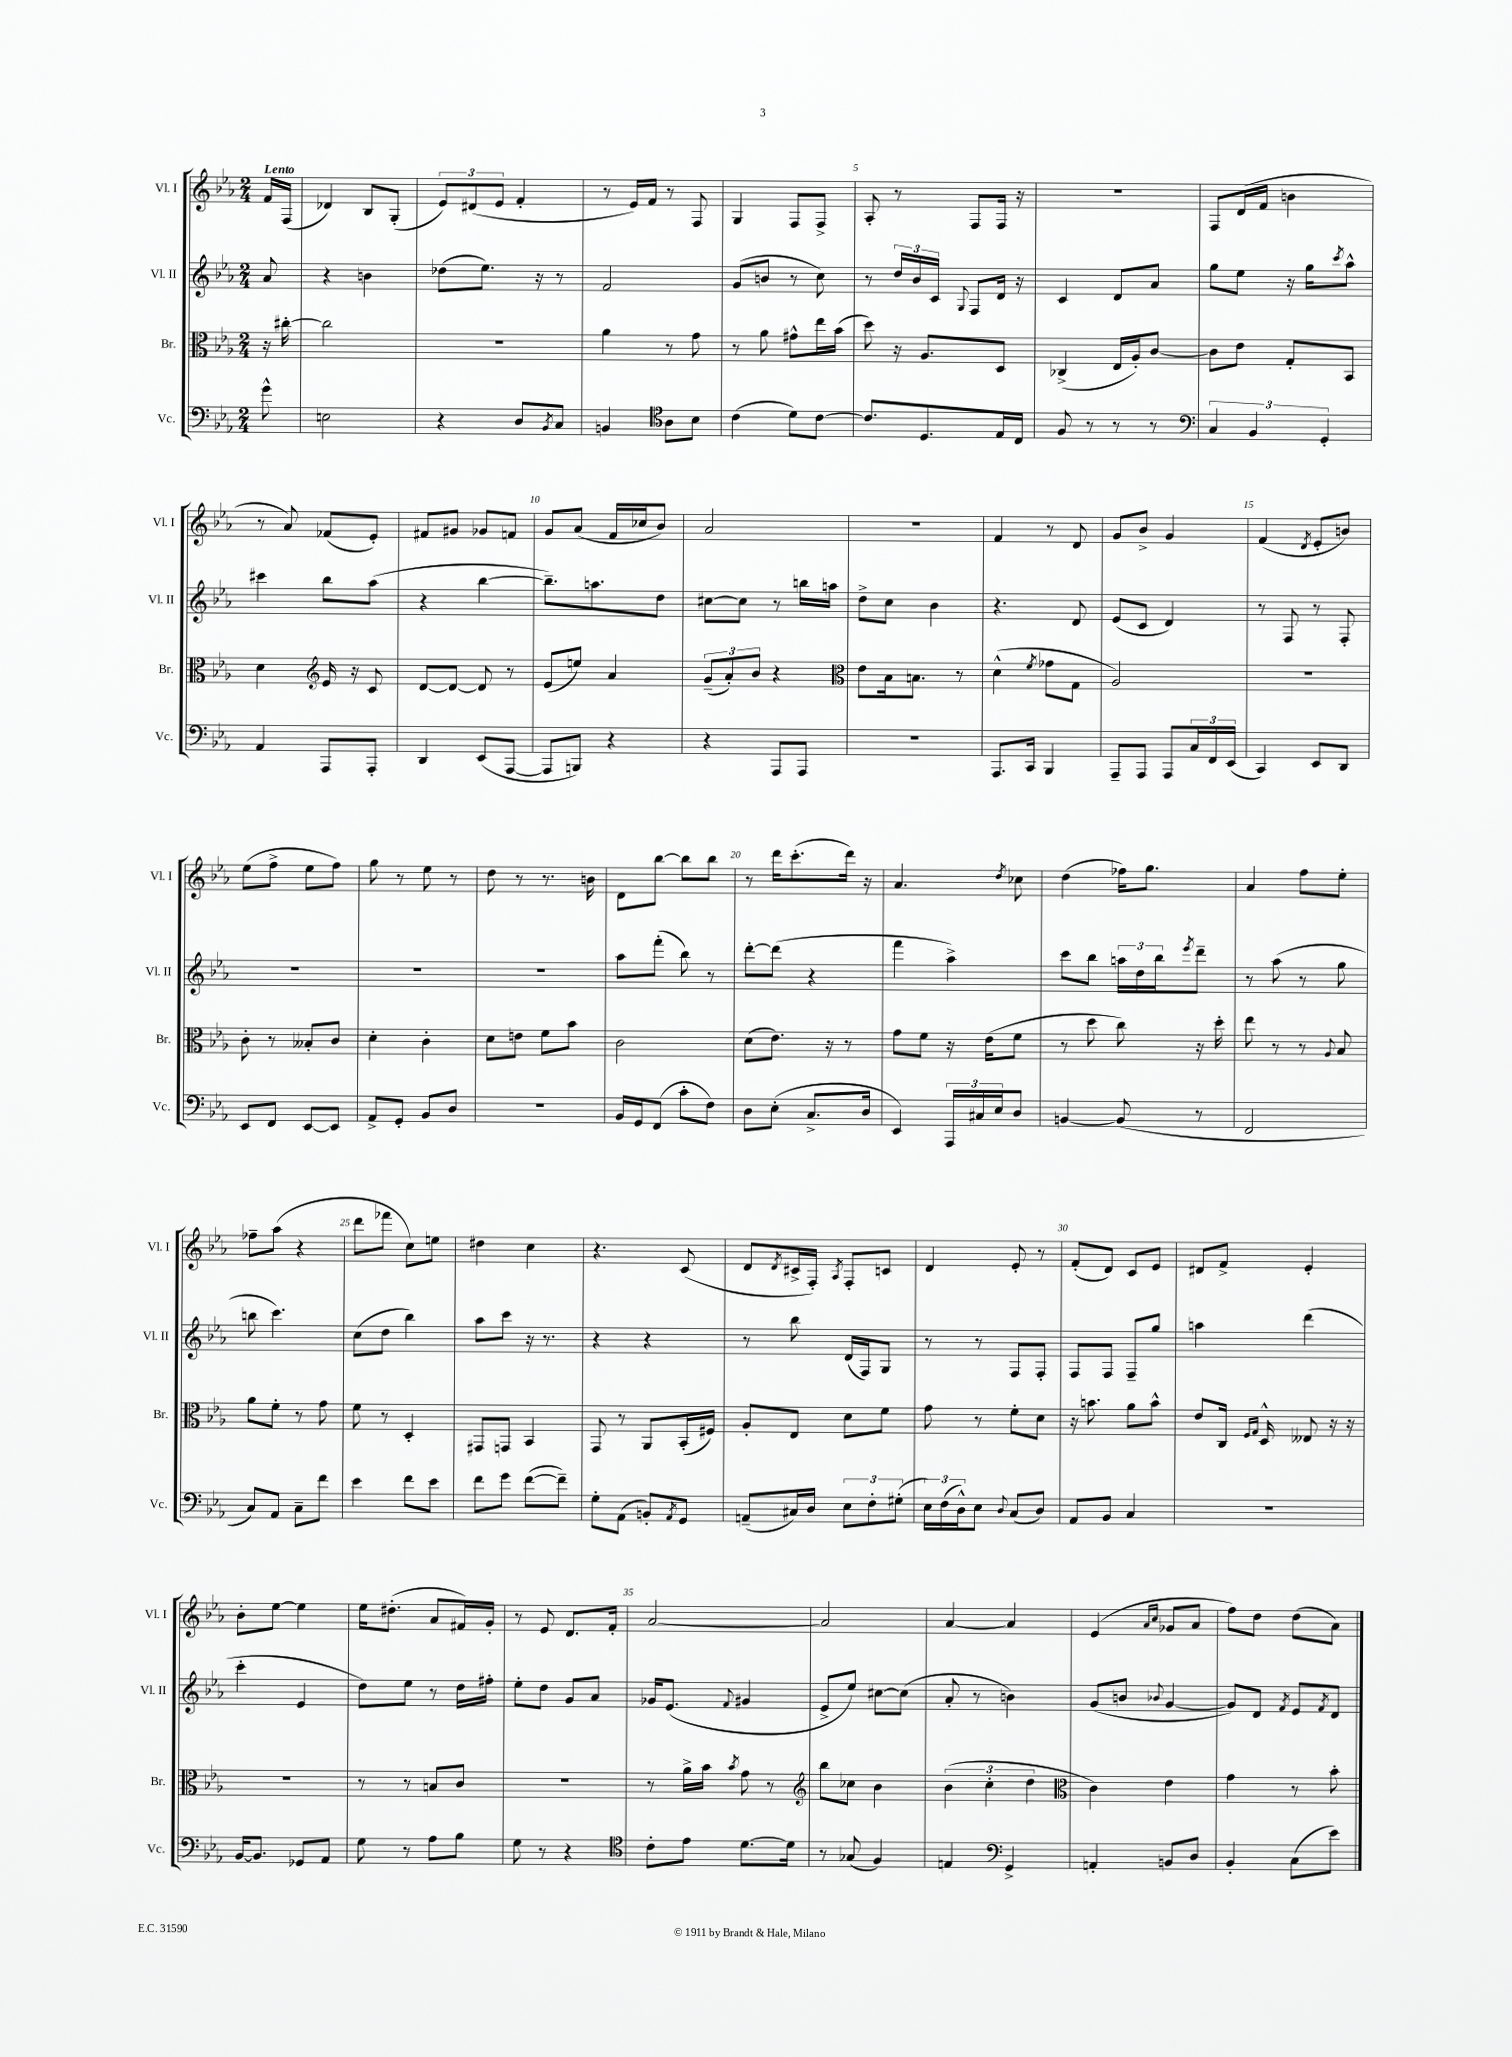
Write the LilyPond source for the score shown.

<<
\new StaffGroup <<
\new Staff = "s0" \with { instrumentName = "Vl. I" shortInstrumentName = "Vl. I" } {
    \clef treble \key ees \major \numericTimeSignature \time 2/4 \partial 8 \tempo "Lento"
    f'16 f16( |
    des'4) bes8 g8-.( |
    \tuplet 3/2 { ees'8) dis'8( ees'8 } f'4-. |
    r8 ees'16) f'16 r8 f8 |
    g4 f8 f8-> |
    aes8-. r8 f8 f16 r16 |
    r2 |
    f8 d'16( f'16 b'4 |
    r8 aes'8) fes'8( ees'8-.) |
    fis'8 gis'8 ges'8 f'8 |
    g'8 aes'8( f'16 ces''16 bes'8) |
    aes'2 |
    r2 |
    f'4 r8 d'8 |
    g'8 bes'8-> g'4 |
    f'4( \acciaccatura { d'8 } ees'8-. b'8) |
    ees''8( f''8-> ees''8 f''8) |
    g''8 r8 ees''8 r8 |
    d''8 r8 r8. b'16 |
    d'8 bes''8~ bes''8 bes''8 |
    r8 d'''16 c'''8.-.( d'''16) r16 |
    aes'4. \acciaccatura { d''8 } ces''8 |
    d''4( fes''16) g''8. |
    aes'4 f''8 ees''8-. |
    fes''8-- aes''8( r4 |
    d'''8 fes'''8 c''8) e''8 |
    dis''4 c''4 |
    r4. c'8( |
    d'8 \acciaccatura { d'8 } cis'16-> f16-.) \acciaccatura { aes8 } f8-. c'8 |
    d'4 ees'8-. r8 |
    f'8-.( d'8) c'8 ees'8 |
    dis'8 f'8-> ees'4-. |
    bes'8-. ees''8~ ees''4 |
    ees''16 dis''8.-.( aes'8 fis'16) g'16-. |
    r8 ees'8 d'8. f'16-. |
    aes'2~ |
    aes'2 |
    aes'4~ aes'4 |
    ees'4( \grace { aes'16 c''16 } ges'8 aes'8 |
    f''8) d''8 d''8( aes'8) \bar "|." |
}
\new Staff = "s1" \with { instrumentName = "Vl. II" shortInstrumentName = "Vl. II" } {
    \clef treble \key ees \major \numericTimeSignature \time 2/4 \partial 8
    aes'8 |
    r4 b'4 |
    des''8( ees''8.) r16 r8 |
    f'2 |
    g'8( b'8 r8 c''8) |
    r8 \tuplet 3/2 { d''16 bes'16 c'16 } \appoggiatura { g8 } f8 d'16 r16 |
    c'4 d'8 aes'8 |
    g''8 ees''8 r16 g''16 \acciaccatura { c'''8 } aes''8-^ |
    cis'''4 bes''8 aes''8( |
    r4 bes''4~ |
    bes''8.--) a''8. d''8 |
    cis''8~ cis''8 r8 b''16 a''16 |
    d''8-> c''8 bes'4 |
    r4. d'8 |
    ees'8( c'8 d'4) |
    r8 f8 r8 f8-. |
    R2 |
    R2 |
    R2 |
    aes''8 f'''8-.( bes''8) r8 |
    d'''8~-. d'''8( r4 |
    f'''4 aes''4->) |
    c'''8 bes''8 \tuplet 3/2 { a''16 d''16 bes''16 } \acciaccatura { ees'''8 } d'''8-- |
    r8 aes''8( r8 g''8 |
    b''8 c'''4.) |
    c''8( d''8 bes''4) |
    aes''8 c'''8 r16 r8. |
    r4 r4 |
    r8 bes''8 d'16( f16) g8 |
    r8 r8 f8 f8-. |
    f8 f8 f8-- g''8 |
    a''4 d'''4( |
    c'''4-. ees'4 |
    d''8) ees''8 r8 d''16 fis''16-. |
    ees''8-. d''8 g'8 aes'8 |
    ges'16 ees'8.( \appoggiatura { f'8 } gis'4 |
    ees'8-> ees''8) cis''8~ cis''8( |
    aes'8-. r8 b'4) |
    g'8( b'8 \appoggiatura { bes'8 } g'4~ |
    g'8) d'8 \acciaccatura { f'8 } ees'8 \acciaccatura { f'8 } d'8 \bar "|." |
}
\new Staff = "s2" \with { instrumentName = "Br." shortInstrumentName = "Br." } {
    \clef alto \key ees \major \numericTimeSignature \time 2/4 \partial 8
    r16 cis''16~-. |
    cis''2 |
    R2 |
    aes'4 r8 g'8 |
    r8 aes'8 gis'8-^ ees''16 bes'16( |
    d''8) r16 aes8. d8 |
    ces4->( ees16 aes16-.) c'8~ |
    c'8 ees'8 g8-. bes,8 |
    d'4 \clef treble ees'16 r16 c'8 |
    d'8~ d'8~ d'8 r8 |
    ees'8( e''8) aes'4 |
    \tuplet 3/2 { g'8--( aes'8-.) bes'8 } r4 |
    \clef alto ees'8 bes16 b8. r8 |
    d'4-^( \acciaccatura { f'8 } ges'8 g8 |
    aes2) |
    R2 |
    c'8-. r8 beses8-. c'8 |
    d'4-. c'4-. |
    d'8 e'8 f'8 bes'8 |
    c'2 |
    d'8( ees'8.) r16 r8 |
    g'8 f'8 r16 ees'16( f'8 |
    r8 d''8 c''8) r16 d''16-. |
    ees''8 r8 r8 \appoggiatura { aes8 } bes8 |
    aes'8 f'8-. r8 g'8 |
    f'8 r8 d4-. |
    gis,8 g,8 bes,4 |
    g,8 r8 aes,8 bes,16-.( fis16) |
    aes8-. ees8 d'8 f'8 |
    g'8 r8 f'8-. d'8 |
    r16 b'8. aes'8 b'8-^ |
    ees'8 c16 \grace { f16 g16 } d16-^ eeses8 r16 r16 |
    R2 |
    r8 r8 b8 c'8 |
    R2 |
    r8 aes'16-> bes'16 \acciaccatura { bes'8 } g'8 r8 |
    \clef treble bes''8 ces''8 bes'4 |
    \tuplet 3/2 { bes'4( c''4-. d''4 } |
    \clef alto c'4) ees'4 |
    g'4 r8 bes'8-. \bar "|." |
}
\new Staff = "s3" \with { instrumentName = "Vc." shortInstrumentName = "Vc." } {
    \clef bass \key ees \major \numericTimeSignature \time 2/4 \partial 8
    g'8-^ |
    e2 |
    r4 d8 \acciaccatura { bes,8 } c8 |
    b,4 \clef tenor aes8 bes8 |
    c'4( d'8) c'8~ |
    c'8. d8. ees16 c16 |
    f8 r8 r8 r8 |
    \clef bass \tuplet 3/2 { c4 bes,4 g,4-. } |
    aes,4 aes,,8 aes,,8-. |
    d,4 ees,8( aes,,8~ |
    aes,,8 b,,8) r4 |
    r4 aes,,8 aes,,8 |
    R2 |
    aes,,8. c,16 bes,,4 |
    aes,,8-- aes,,8 aes,,8 \tuplet 3/2 { c16 f,16 ees,16( } |
    c,4) ees,8 d,8 |
    ees,8 f,8 ees,8~ ees,8 |
    aes,8-> g,8-. bes,8 d8 |
    R2 |
    bes,16 g,16 f,8( c'8-. f8) |
    d8 ees8-.( c8.-> d16 |
    ees,4) \tuplet 3/2 { aes,,16 cis16 ees16 } d8 |
    b,4~ b,8( r8 |
    f,2 |
    c8) aes,8 c8-- f'8 |
    ees'4 f'8 ees'8 |
    f'8 g'8 f'8~( f'8--) |
    g8-. aes,8( b,8-.) \acciaccatura { aes,8 } g,8 |
    a,8--( cis16) d16 \tuplet 3/2 { ees8 f8-. gis8-.( } |
    \tuplet 3/2 { ees16) f16( d16-^) } ees8 \appoggiatura { d8 } c8( d8) |
    aes,8 bes,8 c4 |
    R2 |
    bes,16~ bes,8. ges,8 aes,8 |
    g8 r8 aes8 bes8 |
    g8 r8 r4 |
    \clef tenor c'8-. ees'8 d'8.~ d'16 |
    r8 ges8( f4) |
    e4 \clef bass g,4-> |
    a,4-. b,8 d8 |
    bes,4-. c8( ees'8) \bar "|." |
}
>>
>>
\layout { \context { \Score \override BarNumber.break-visibility = ##(#f #t #t) barNumberVisibility = #(every-nth-bar-number-visible 5) } }
